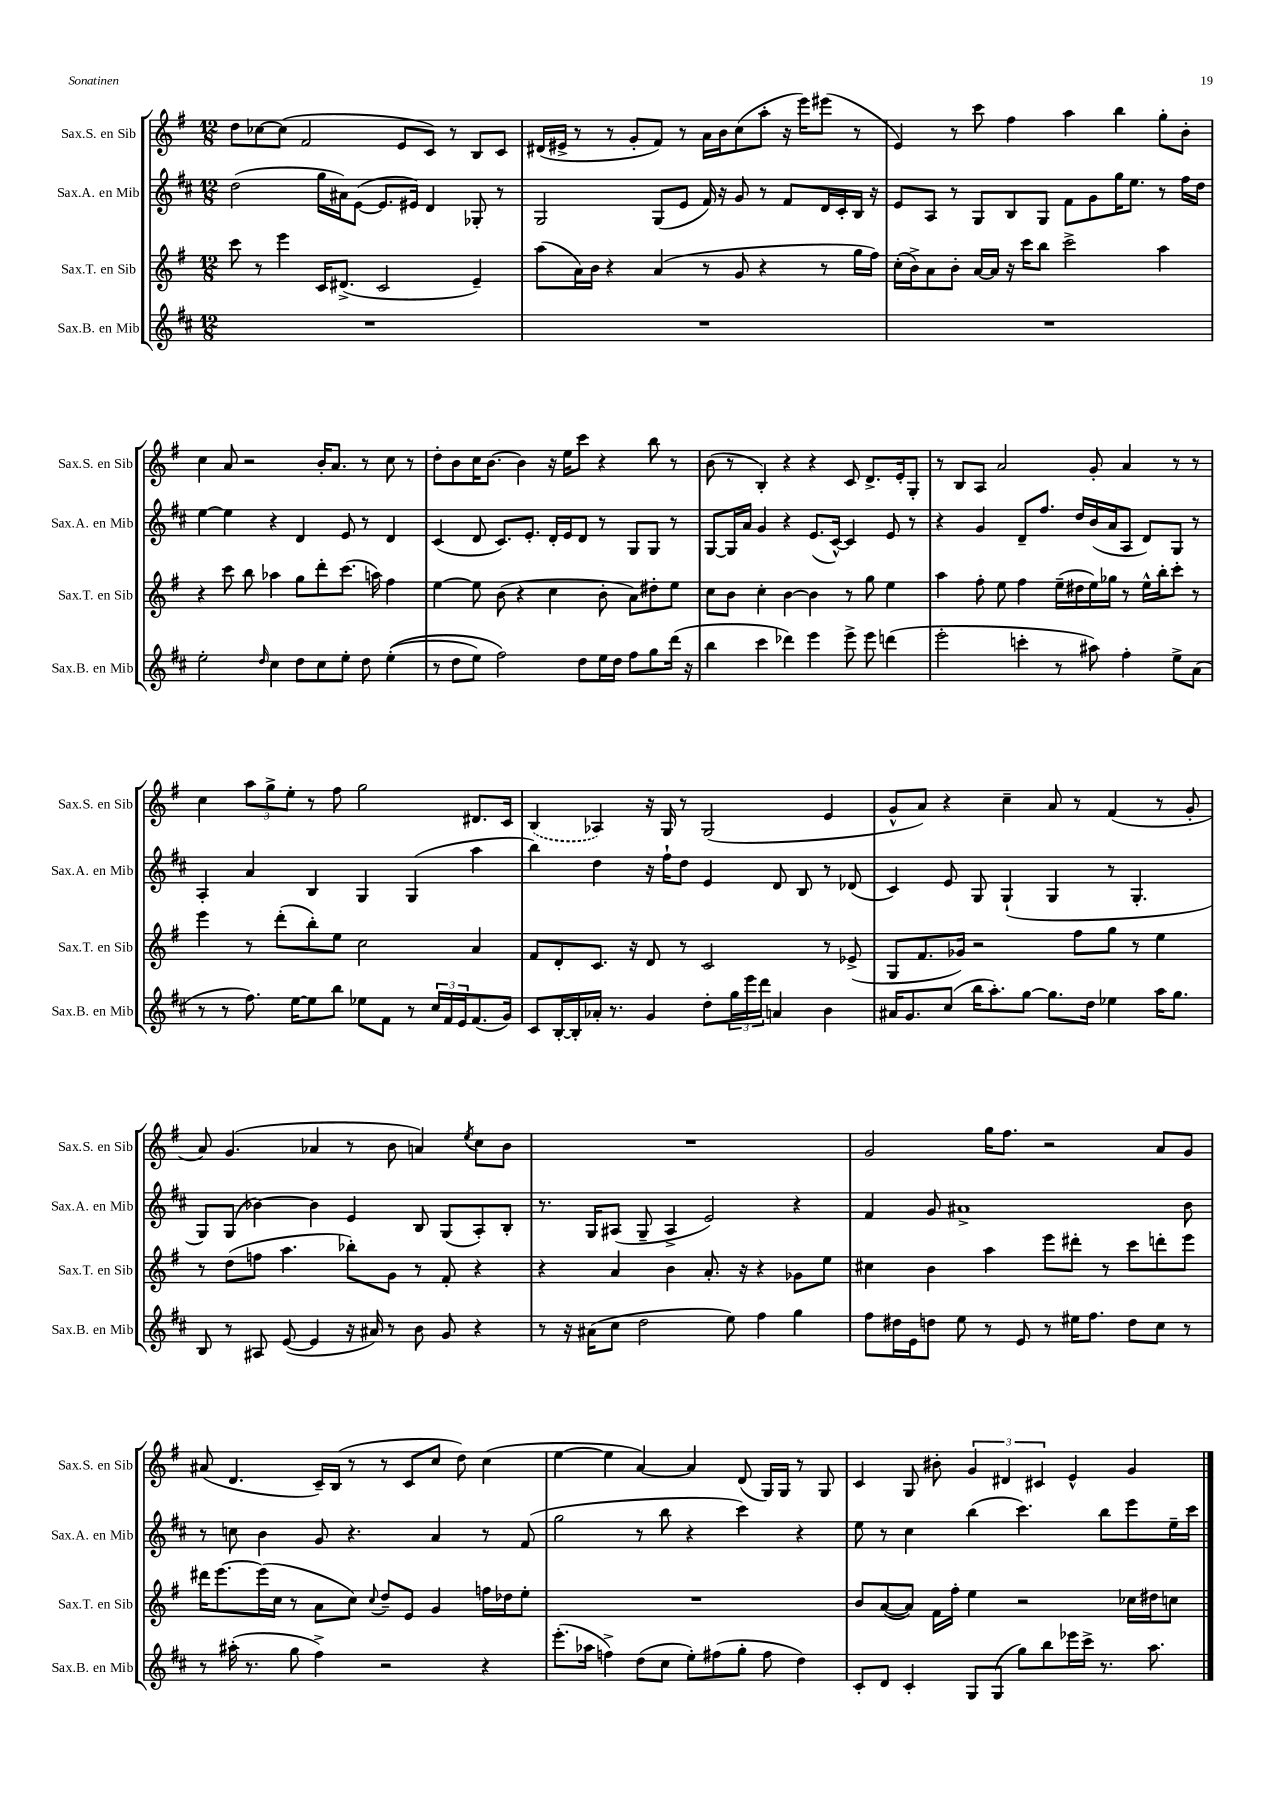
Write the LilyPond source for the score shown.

<<
\new StaffGroup <<
\new Staff = "s0" \with { instrumentName = "Sax.S. en Sib" shortInstrumentName = "Sax.S. en Sib" } {
    \clef treble \key g \major \numericTimeSignature \time 12/8
    d''8 ces''8~ ces''8( fis'2 e'8 c'8) r8 b8 c'8 |
    dis'16( eis'16-> r8 r8 g'8-. fis'8) r8 a'16 b'16 c''8( a''8-. r16 e'''16) eis'''8( r8 |
    e'4) r8 c'''8 fis''4 a''4 b''4 g''8-. b'8-. |
    c''4 a'8 r2 b'16-. a'8. r8 c''8 r8 |
    d''8-. b'8 c''16 b'8.~ b'4 r16 e''16 c'''8 r4 b''8 r8 |
    b'8( r8 b4-.) r4 r4 c'8 d'8.-> e'16-. g8-. |
    r8 b8 a8 a'2 g'8-. a'4 r8 r8 |
    c''4 \tuplet 3/2 { a''8 g''8-> e''8-. } r8 fis''8 g''2 dis'8. c'16 |
    \once \slurDashed b4( aes4) r16 g16 r8 g2( e'4 |
    g'8-^ a'8) r4 c''4-- a'8 r8 fis'4( r8 g'8-. |
    a'8) g'4.( aes'4 r8 b'8 a'4) \acciaccatura { e''8 } c''8 b'8 |
    R1. |
    g'2 g''16 fis''8. r2 a'8 g'8 |
    ais'8( d'4. c'16--) b16( r8 r8 c'8 c''8 d''8) c''4( |
    e''4~ e''4 a'4~) a'4 d'8( g16) g16 r8 g8 |
    c'4 g8 bis'8-. \tuplet 3/2 { g'4 dis'4 cis'4 } e'4-^ g'4 \bar "|." |
}
\new Staff = "s1" \with { instrumentName = "Sax.A. en Mib" shortInstrumentName = "Sax.A. en Mib" } {
    \clef treble \key d \major \numericTimeSignature \time 12/8
    d''2( g''16 ais'16) e'8~( e'8. eis'16) d'4 ges8-. r8 |
    g2 g8( e'8 fis'16) r16 g'8 r8 fis'8 d'16 cis'16-. b16 r16 |
    e'8 a8 r8 g8 b8 g8 fis'8 g'8 g''16 e''8. r8 fis''16 d''16 |
    e''4~ e''4 r4 d'4 e'8 r8 d'4 |
    cis'4( d'8 cis'8.) e'8.-. d'16-. e'16 d'8 r8 g8 g8 r8 |
    g8~ g16 a'16 g'4 r4 e'8.( cis'16~-^) cis'4 e'8 r8 |
    r4 g'4 d'8-- fis''8. d''16 b'16( a'16 a8 d'8) g8 r8 |
    a4-. a'4 b4 g4 g4( a''4 |
    b''4) d''4 r16 fis''16-! d''8 e'4 d'8 b8 r8 des'8( |
    cis'4) e'8 g8 g4-!( g4 r8 g4.-. |
    g8) g8( bes'4~) bes'4 e'4 b8 g8( a8-.) b8-. |
    r8. g16 ais8( g8-- ais4-> e'2) r4 |
    fis'4 g'8 ais'1-> b'8 |
    r8 c''8 b'4 g'8 r4. a'4 r8 fis'8( |
    g''2 r8 b''8 r4 cis'''4) r4 |
    e''8 r8 cis''4 b''4( cis'''4.) b''8 e'''8 e''16-- cis'''16 \bar "|." |
}
\new Staff = "s2" \with { instrumentName = "Sax.T. en Sib" shortInstrumentName = "Sax.T. en Sib" } {
    \clef treble \key g \major \numericTimeSignature \time 12/8
    c'''8 r8 e'''4 c'16 dis'8.->( c'2 e'4--) |
    a''8( a'16) b'16 r4 a'4( r8 g'8 r4 r8 g''16 fis''16) |
    c''16-.( b'16->) a'8 b'8-. a'16~ a'16 r16 c'''16 b''8 c'''2-> a''4 |
    r4 c'''8 b''8 aes''4 g''8 d'''8-. c'''8.( a''16) fis''4 |
    e''4~ e''8 b'8( r4 c''4 b'8-. a'8) dis''8-. e''8 |
    c''8 b'8 c''4-. b'4~ b'4 r8 g''8 e''4 |
    a''4 fis''8-. e''8 fis''4 e''16--( dis''16 e''16) ges''16 r8 e''16-^ b''16-. c'''8-. r8 |
    e'''4 r8 d'''8-.( b''8-.) e''8 c''2 a'4 |
    fis'8 d'8-. c'8. r16 d'8 r8 c'2 r8 ees'8->( |
    g8 fis'8. ges'16) r2 fis''8 g''8 r8 e''4 |
    r8 d''8( f''8 a''4. bes''8-.) g'8 r8 fis'8-. r4 |
    r4 a'4 b'4 a'8.-. r16 r4 ges'8 e''8 |
    cis''4 b'4 a''4 e'''8 dis'''8-. r8 c'''8 d'''8-. e'''8 |
    dis'''16 e'''8.~ e'''16( c''16 r8 a'8 c''8) \appoggiatura { c''8 } d''8-- e'8 g'4 f''16 des''16 e''8-. |
    R1. |
    b'8 a'8~( a'8) fis'16 fis''16-. e''4 r2 ces''16 dis''16 c''8 \bar "|." |
}
\new Staff = "s3" \with { instrumentName = "Sax.B. en Mib" shortInstrumentName = "Sax.B. en Mib" } {
    \clef treble \key d \major \numericTimeSignature \time 12/8
    R1. |
    R1. |
    R1. |
    e''2-. \grace { d''16 } cis''4 d''8 cis''8 e''8-. d''8 e''4-.(\( |
    r8 d''8 e''8) fis''2\) d''8 e''16 d''16 fis''8 g''8 d'''16( r16 |
    b''4 cis'''4 des'''4) e'''4 e'''8-> e'''8 d'''4( |
    e'''2-. c'''4-. r8 ais''8) fis''4-. e''8-> a'8( |
    r8 r8 fis''8.) e''16~ e''8 b''8 ees''8 fis'8 r8 \tuplet 3/2 { cis''16 fis'16 e'16 } fis'8.( g'16) |
    cis'8 b16~-. b16-. aes'16-. r8. g'4 d''8-. \tuplet 3/2 { g''16 e'''16 d'''16 } a'4 b'4 |
    ais'16 g'8. cis''8( b''16 a''8.-.) g''8~ g''8. d''16 ees''4 a''16 g''8. |
    b8 r8 ais8 e'8~( e'4 r16 ais'16) r8 b'8 g'8 r4 |
    r8 r16 ais'16( cis''8 d''2 e''8) fis''4 g''4 |
    fis''8 dis''16 e'16 d''8 e''8 r8 e'8 r8 eis''16 fis''8. d''8 cis''8 r8 |
    r8 ais''16-.( r8. g''8 fis''4->) r2 r4 |
    e'''8.-.( aes''16 f''4->) d''8( cis''8 e''8-.) fis''8( g''8-. fis''8 d''4) |
    cis'8-. d'8 cis'4-. g8 g8( g''8) b''8 ees'''16 cis'''16-> r8. a''8. \bar "|." |
}
>>
>>
\layout { \context { \Score \remove "Bar_number_engraver" } }
